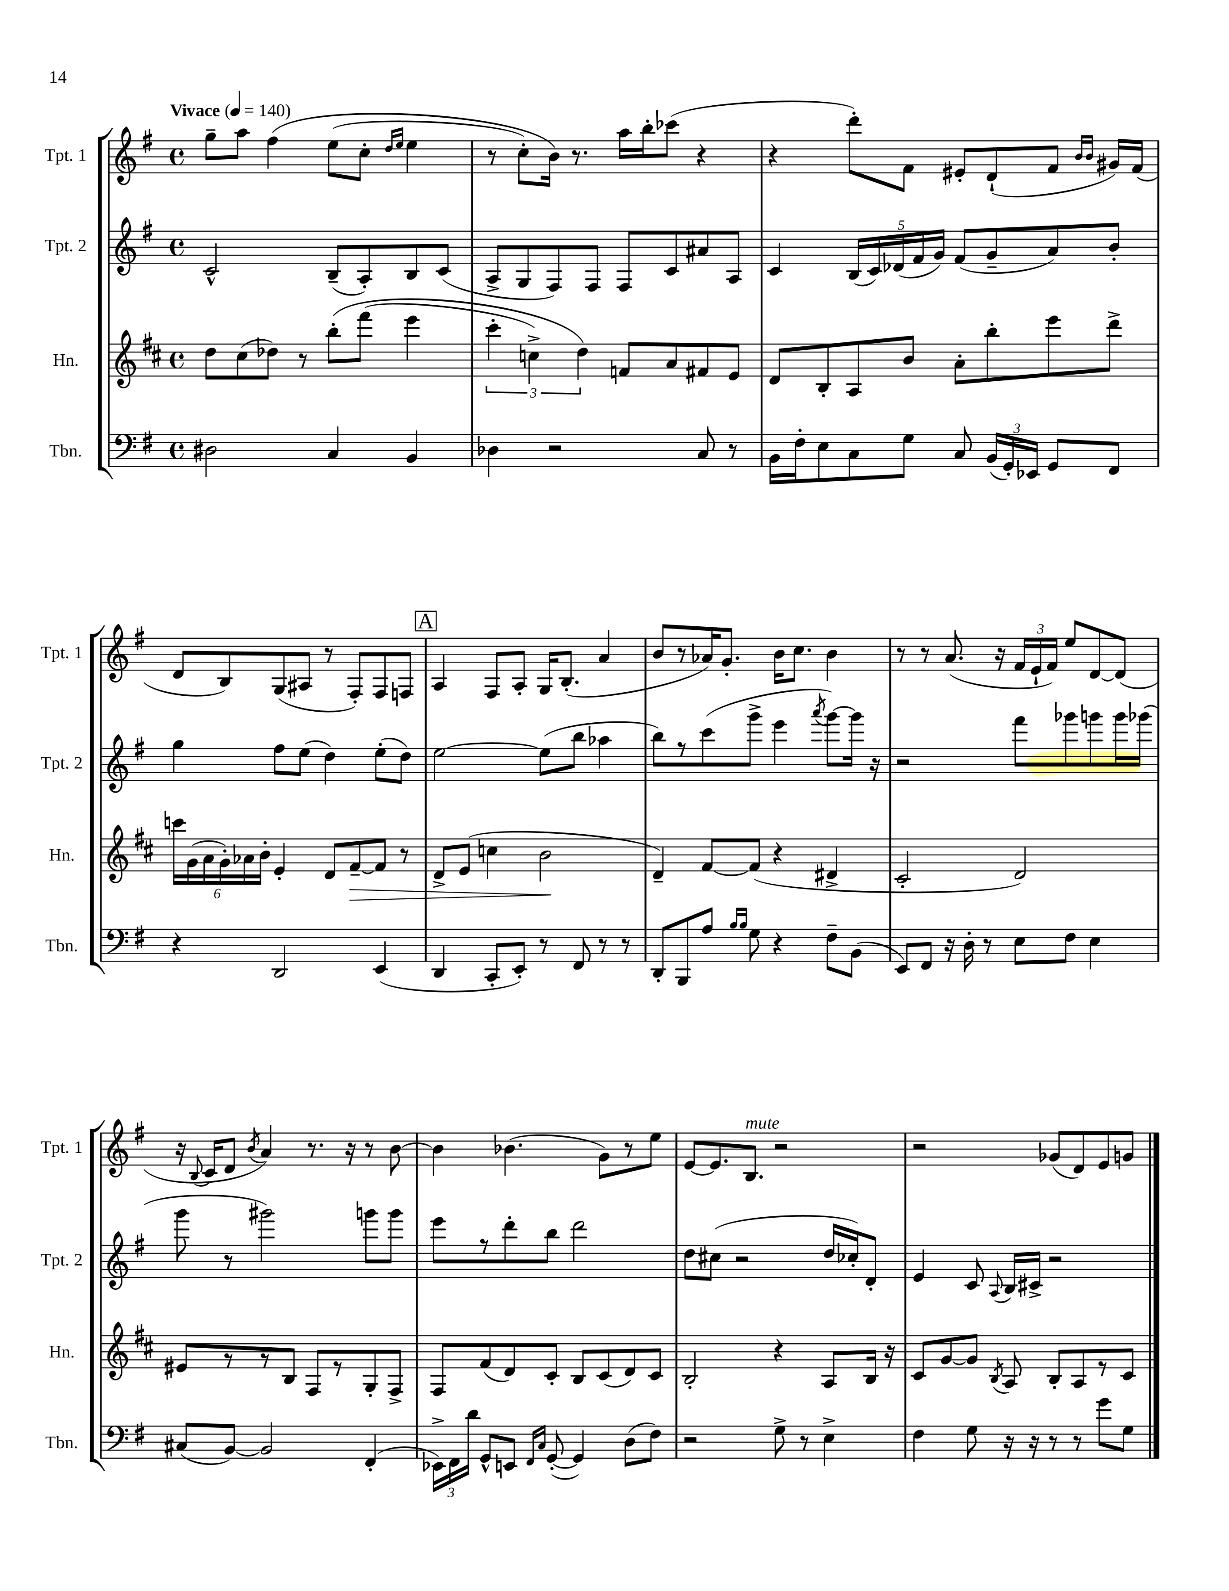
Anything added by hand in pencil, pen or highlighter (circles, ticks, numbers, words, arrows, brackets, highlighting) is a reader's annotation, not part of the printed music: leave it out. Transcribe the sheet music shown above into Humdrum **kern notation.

**kern	**kern	**kern	**kern
*staff4	*staff3	*staff2	*staff1
*clefF4	*clefG2	*clefG2	*clefG2
*k[f#]	*k[f#c#]	*k[f#]	*k[f#]
*M4/4	*M4/4	*M4/4	*M4/4
*met(c)	*met(c)	*met(c)	*met(c)
*MM140	*MM140	*MM140	*MM140
2D#\	8dd\L	2c^^/	8gg~\L
.	(8cc#\	.	8aa\J
.	8dd-\J)	.	&(4ff#\
.	8r	.	.
4C/	&(8bb'\L	(8B~/L	(8ee\L
.	(8fff#\J	8A'/)	8cc'\J
.	.	.	16qqdd/LL
.	.	.	16qqee/JJ
4BB/	4eee\	8B/	4ee\
.	.	(8c/J	.
=	=	=	=
4D-\	6ccc#'\	8A^/L	8r
.	.	8G/	8cc'\L)
.	6cc^\)	.	.
2r	.	8F#/)	16b\Jk&)
.	.	.	8.r
.	6dd\&)	.	.
.	.	8F#/J	.
.	8f/L	8F#/L	16aa\LL
.	.	.	16bb'\J
.	8a/	8c/	(8ccc-\J
8C/	8f#/	8a#/	4r
8r	8e/J	8A/J	.
=	=	=	=
16BB\LL	8d/L	4c/	4r
16F#'\J	.	.	.
8E\	8B'/	.	.
8C\	8A/	(20B/LL	8ddd'\L)
.	.	20c/)	.
.	.	(20d-/	.
8G\J	8b/J	.	8f#\J
.	.	20f#/	.
.	.	20g/JJ)	.
8C/	8a'\L	(8f#/L	8e#'/L
(24BB/LL	8bb'\	8g~/	(8d`/
24GG'/)	.	.	.
24EE-/JJ	.	.	.
8GG/L	8eee\	8a/)	8f#/J
.	.	.	16qqb/LL
.	.	.	16qqb/JJ
8FF#/J	8ddd^\J	8b'/J	16g#/LL)
.	.	.	(16f#/JJ
=	=	=	=
4r	24ccc\LL	4gg\	8d/L
.	(24g\	.	.
.	24a\	.	.
.	24g'\)	.	8B/)
.	24a-\	.	.
.	24b'\JJ	.	.
2DD/	4e'/	8ff#\L	(8G/
.	.	(8ee\J	8A#/J
.	8d/L	4dd\)	8r
.	[8f#~/	.	8F#'/L)
(4EE/	8f#/]J	(8ee'\L	8F#/
.	8r	8dd\J)	8F/J
=	=	=	=
4DD/	8d^/L	[2ee\	4A/
.	(8e/J	.	.
8CC'/L	4cc\	.	8F#/L
8EE'/J)	.	.	8A'/J
8r	2b\	(8ee\]L	16G/LK
.	.	.	(8.B'/J
8FF#/	.	8bb\J	.
8r	.	4aa-\	4a/
8r	.	.	.
=	=	=	=
8DD'/L	4d~/)	8bb\L)	8b/L
8BBB/	.	8r	8r
8A/J	[8f#/L	(8ccc\	16a-/K)
.	.	.	8.g'/J
16qqB/LL	.	.	.
16qqB/JJ	.	.	.
8G\	(8f#/]J	8ggg^\J	.
4r	4r	4eee\	16b\LK
.	.	.	8.cc\J
.	.	8qaaa/	.
8F#~\L	4d#^/	[8ggg\L)	4b\
(8BB\J	.	16ggg\]Jk	.
.	.	16r	.
=	=	=	=
8EE/L)	2c#'/	2r	8r
8FF#/J	.	.	8r
16r	.	.	(8.a/
16D'\	.	.	.
8r	.	.	.
.	.	.	16r
8E\L	2d/)	8fff#\L	24f#/LL
.	.	.	24e`/
.	.	.	24f#/JJ)
8F#\J	.	8ggg-\	8ee/L
4E\	.	8ggg\	[8d/
.	.	16ggg\L	(8d/]J
.	.	(16ggg-\JJ	.
=	=	=	=
(8C#/L	8e#/L	8ggg\	16r
.	.	.	8qqB/
.	.	.	16c/LK
[8BB/J)	8r	8r	8d/J
.	.	.	8qb/
2BB/]	8r	2ggg#\)	4a/)
.	8B/J	.	.
.	8F#/L	.	8.r
.	8r	.	.
.	.	.	16r
(4FF#'/	8G'/	8ggg\L	8r
.	8F#^/J	8ggg\J	[8b\
=	=	=	=
24EE-^\LL)	8F#/L	8eee\L	4b\]
24FF#\	.	.	.
24d\JJ	.	.	.
8GG^^/L	(8f#/	8r	.
8EE/J	8d/)	8ddd'\	(4.b-\
16qqFF#/LL	.	.	.
16qqC/JJ	.	.	.
([8GG'/	8c#'/J	8bb\J	.
4GG/])	8B/L	2ddd\	.
.	(8c#/	.	8g\L)
(8D\L	8d/)	.	8r
8F#\J)	8c#/J	.	8ee\J
=	=	=	=
2r	2B'/	8dd\L	[8e/L
.	.	(8cc#\J	8.e/]
.	.	2r	.
.	.	.	8.B/J
8G^\	4r	.	2r
8r	.	.	.
4E^\	8A/L	16dd/LL	.
.	.	16cc-'/J)	.
.	16B/Jk	8d'/J	.
.	16r	.	.
=	=	=	=
4F#\	8c#/L	4e/	2r
.	[8g/	.	.
8G\	8g/]J	8c/	.
.	8qB/	8qqA/	.
16r	8A/	16B/LL	.
16r	.	16c#^/JJ	.
8r	8B'/L	2r	(8g-/L
8r	8A/	.	8d/)
8g\L	8r	.	8e/
8G\J	8c#/J	.	8g/J
==	==	==	==
*-	*-	*-	*-
